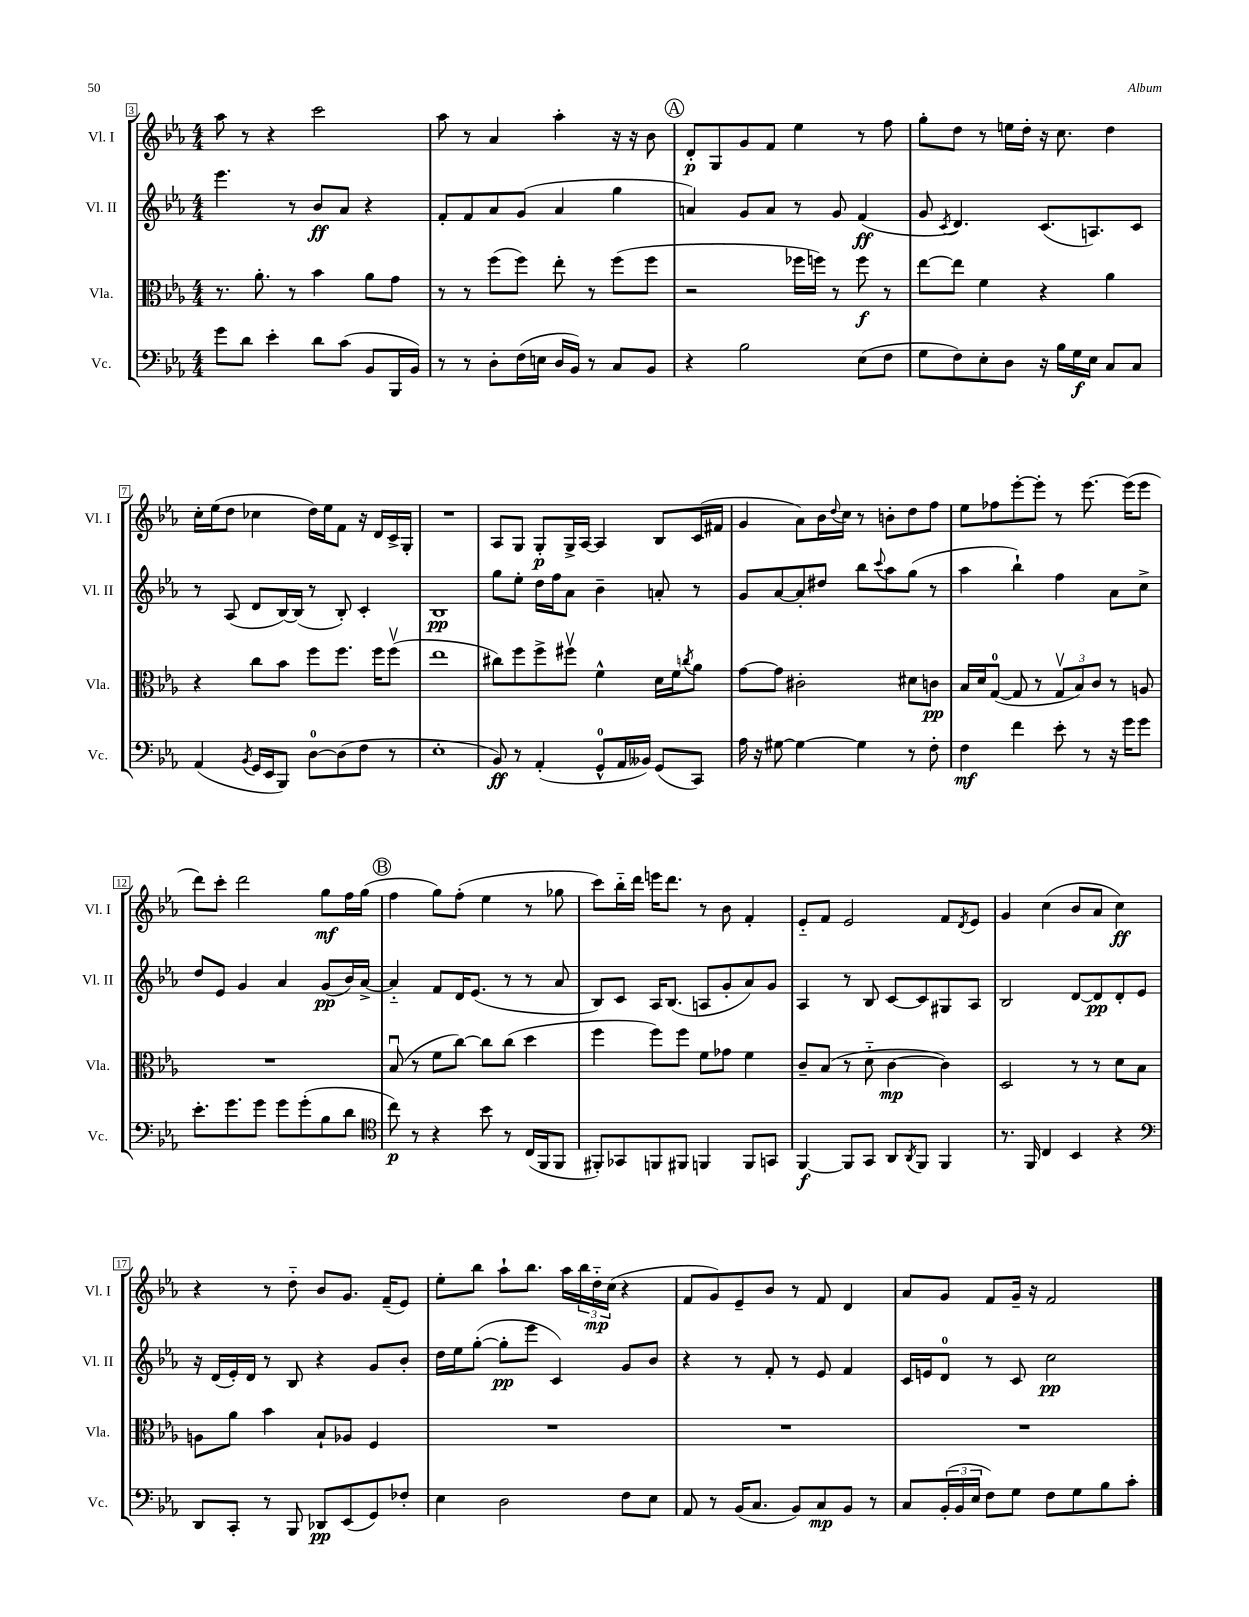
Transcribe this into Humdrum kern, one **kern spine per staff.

**kern	**kern	**kern	**kern
*staff4	*staff3	*staff2	*staff1
*clefF4	*clefC3	*clefG2	*clefG2
*k[b-e-a-]	*k[b-e-a-]	*k[b-e-a-]	*k[b-e-a-]
*M4/4	*M4/4	*M4/4	*M4/4
8g	8.r	4.eee-	8aa-
8d	.	.	8r
.	8.a-'	.	.
4e-'	.	.	4r
.	8r	8r	.
8d	4b-	8b-	2ccc
(8c	.	8a-	.
8BB-	8a-	4r	.
16BBB-	8g	.	.
16BB-)	.	.	.
=	=	=	=
8r	8r	8f'	8aa-
8r	8r	8f	8r
8D'	(8ff	8a-	4a-
(16F	8ff)	(8g	.
16E	.	.	.
16D	8ee-'	4a-	4aa-'
16BB-)	.	.	.
8r	8r	.	.
8C	(8ff	4gg	16r
.	.	.	16r
8BB-	8ff	.	8b-
=	=	=	=
4r	2r	4a)	8d'
.	.	.	8G
2B-	.	8g	8g
.	.	8a	8f
.	16ff-	8r	4ee-
.	16ff)	.	.
.	8r	8g	.
(8E-	8ff	(4f	8r
8F	8r	.	8ff
=	=	=	=
8G	[8ee-	8g	8gg'
.	.	8qc	.
8F)	8ee-]	4.d)	8dd
8E-'	4f	.	8r
8D	.	.	16ee
.	.	.	16dd'
16r	4r	(8.c	16r
16B-	.	.	8.cc
16G	.	.	.
16E-	.	8.A)	.
8C	4a-	.	4dd
8C	.	8c	.
=	=	=	=
(4AA-	4r	8r	16cc'
.	.	.	(16ee-
.	.	(8A-	8dd
8qBB-	.	.	.
16GG	8cc	8d	4cc-
16EE-	.	.	.
8BBB-)	8b-	[16B-)	.
.	.	(16B-]	.
[8D	8ff	8r	16dd)
.	.	.	16ee-
(8D]	8.ff	8B-')	8f
8F	.	4c'	16r
.	16ff	.	16d
8r	(8ffv	.	16c^
.	.	.	16G'
=	=	=	=
1E-'	1ee-	1B-	1r
=	=	=	=
8BB-)	8cc#)	8gg	8A-
8r	8ff	8ee-'	8G
(4AA-'	8ff^	16dd	8G'
.	.	16ff	.
.	8ff#v	8a-	16G^
.	.	.	[16A-
8GG^^	4f^^	4b-~	4A-]
16AA-	.	.	.
16BB--)	.	.	.
(8GG	16d	8a'	8B-
.	16f	.	.
.	8qcc	.	.
8CC)	8a-	8r	(16c
.	.	.	16f#
=	=	=	=
16A-	[8g	8g	4g
16r	.	.	.
[8G#	8g]	[8a-	.
4G#_	2c#'	8a-']	8a-)
.	.	8dd#	16b-
.	.	.	8qqdd
.	.	.	16cc
4G#]	.	8bb-	8r
.	.	8qqccc	.
.	.	8aa-	8b'
8r	8d#	(8gg	8dd
8F'	8c	8r	8ff
=	=	=	=
4F	16B-	4aa-	8ee-
.	16d	.	.
.	([8G	.	8ff-
4f	8G]	4bb-`)	[8eee-'
.	8r	.	8eee-']
8e-'	12Gv	4ff	8r
.	12B-)	.	.
8r	.	.	[8.eee-
.	12c	.	.
16r	8r	8a-	.
16g	.	.	(16eee-]
8g	8A	8cc^	8eee-
=	=	=	=
8.e-'	1r	8dd	8ddd)
.	.	8e-	8ccc'
8.g	.	.	.
.	.	4g	2ddd
8g	.	.	.
8g	.	4a-	.
(8g'	.	.	.
8B-	.	(8g	8gg
8d	.	16b-)	16ff
.	.	[16a-^	(16gg
=	=	=	=
*clefC4	*	*	*
8cc)	(8B-u	4a-'~]	4ff
8r	8r	.	.
4r	8f	8f	8gg)
.	[8cc)	16d	(8ff'
.	.	(8.e-	.
8b-	8cc]	.	4ee-
8r	(8cc	8r	.
(16C	4dd	8r	8r
16FF	.	.	.
8FF	.	8a-	8gg-
=	=	=	=
8FF#')	4ff	8B-)	8ccc)
8GG-	.	8c	16bb-'~
.	.	.	16ddd
8FF	8ff)	16A-	16eee
.	.	(8.B-	8.ddd
8FF#	8ff	.	.
4FF	8f	8A	8r
.	8g-	8g'	8b-
8FF	4f	8a-)	4f'
8GG	.	8g	.
=	=	=	=
[4FF	8c~	4A-	8e-'~
.	(8B-	.	8f
8FF]	8r	8r	2e-
8GG	8d'~	8B-	.
8AA-	[4c	[8c	.
8qAA-	.	.	.
8FF	.	8c]	.
4FF	4c])	8G#	8f
.	.	.	8qd
.	.	8A-	8e-
=	=	=	=
8.r	2D	2B-	4g
16FF	.	.	.
4C	.	.	(4cc
4BB-	8r	[8d	8b-
.	8r	8d]	8a-
4r	8d	8d'	4cc)
.	8B-	8e-	.
=	=	=	=
*clefF4	*	*	*
8DD	8A	16r	4r
.	.	(16d	.
8CC'	8a-	16e-')	.
.	.	16d	.
8r	4b-	8r	8r
8BBB-	.	8B-	8dd'~
8DD-	8B-`	4r	8b-
(8EE-	8A-	.	8.g
8GG)	4F	8g	.
.	.	.	(16f~
8F-'	.	8b-'	8e-)
=	=	=	=
4E-	1r	16dd	8ee-'
.	.	16ee-	.
.	.	([8gg'	8bb-
2D	.	8gg']	8aa-`
.	.	8eee-	8.bb-
.	.	4c)	.
.	.	.	16aa-
.	.	.	24bb-
.	.	.	24dd'~
.	.	.	(24cc
8F	.	8g	4r
8E-	.	8b-	.
=	=	=	=
8AA-	1r	4r	8f
8r	.	.	8g)
(16BB-	.	8r	8e-~
8.C	.	.	.
.	.	8f'	8b-
8BB-)	.	8r	8r
8C	.	8e-	8f
8BB-	.	4f	4d
8r	.	.	.
=	=	=	=
8C	1r	16c	8a-
.	.	16e	.
(24BB-'	.	8d	8g
24BB-	.	.	.
24E-	.	.	.
8F)	.	8r	8f
8G	.	8c	16g~
.	.	.	16r
8F	.	2cc	2f
8G	.	.	.
8B-	.	.	.
8c'	.	.	.
==	==	==	==
*-	*-	*-	*-
